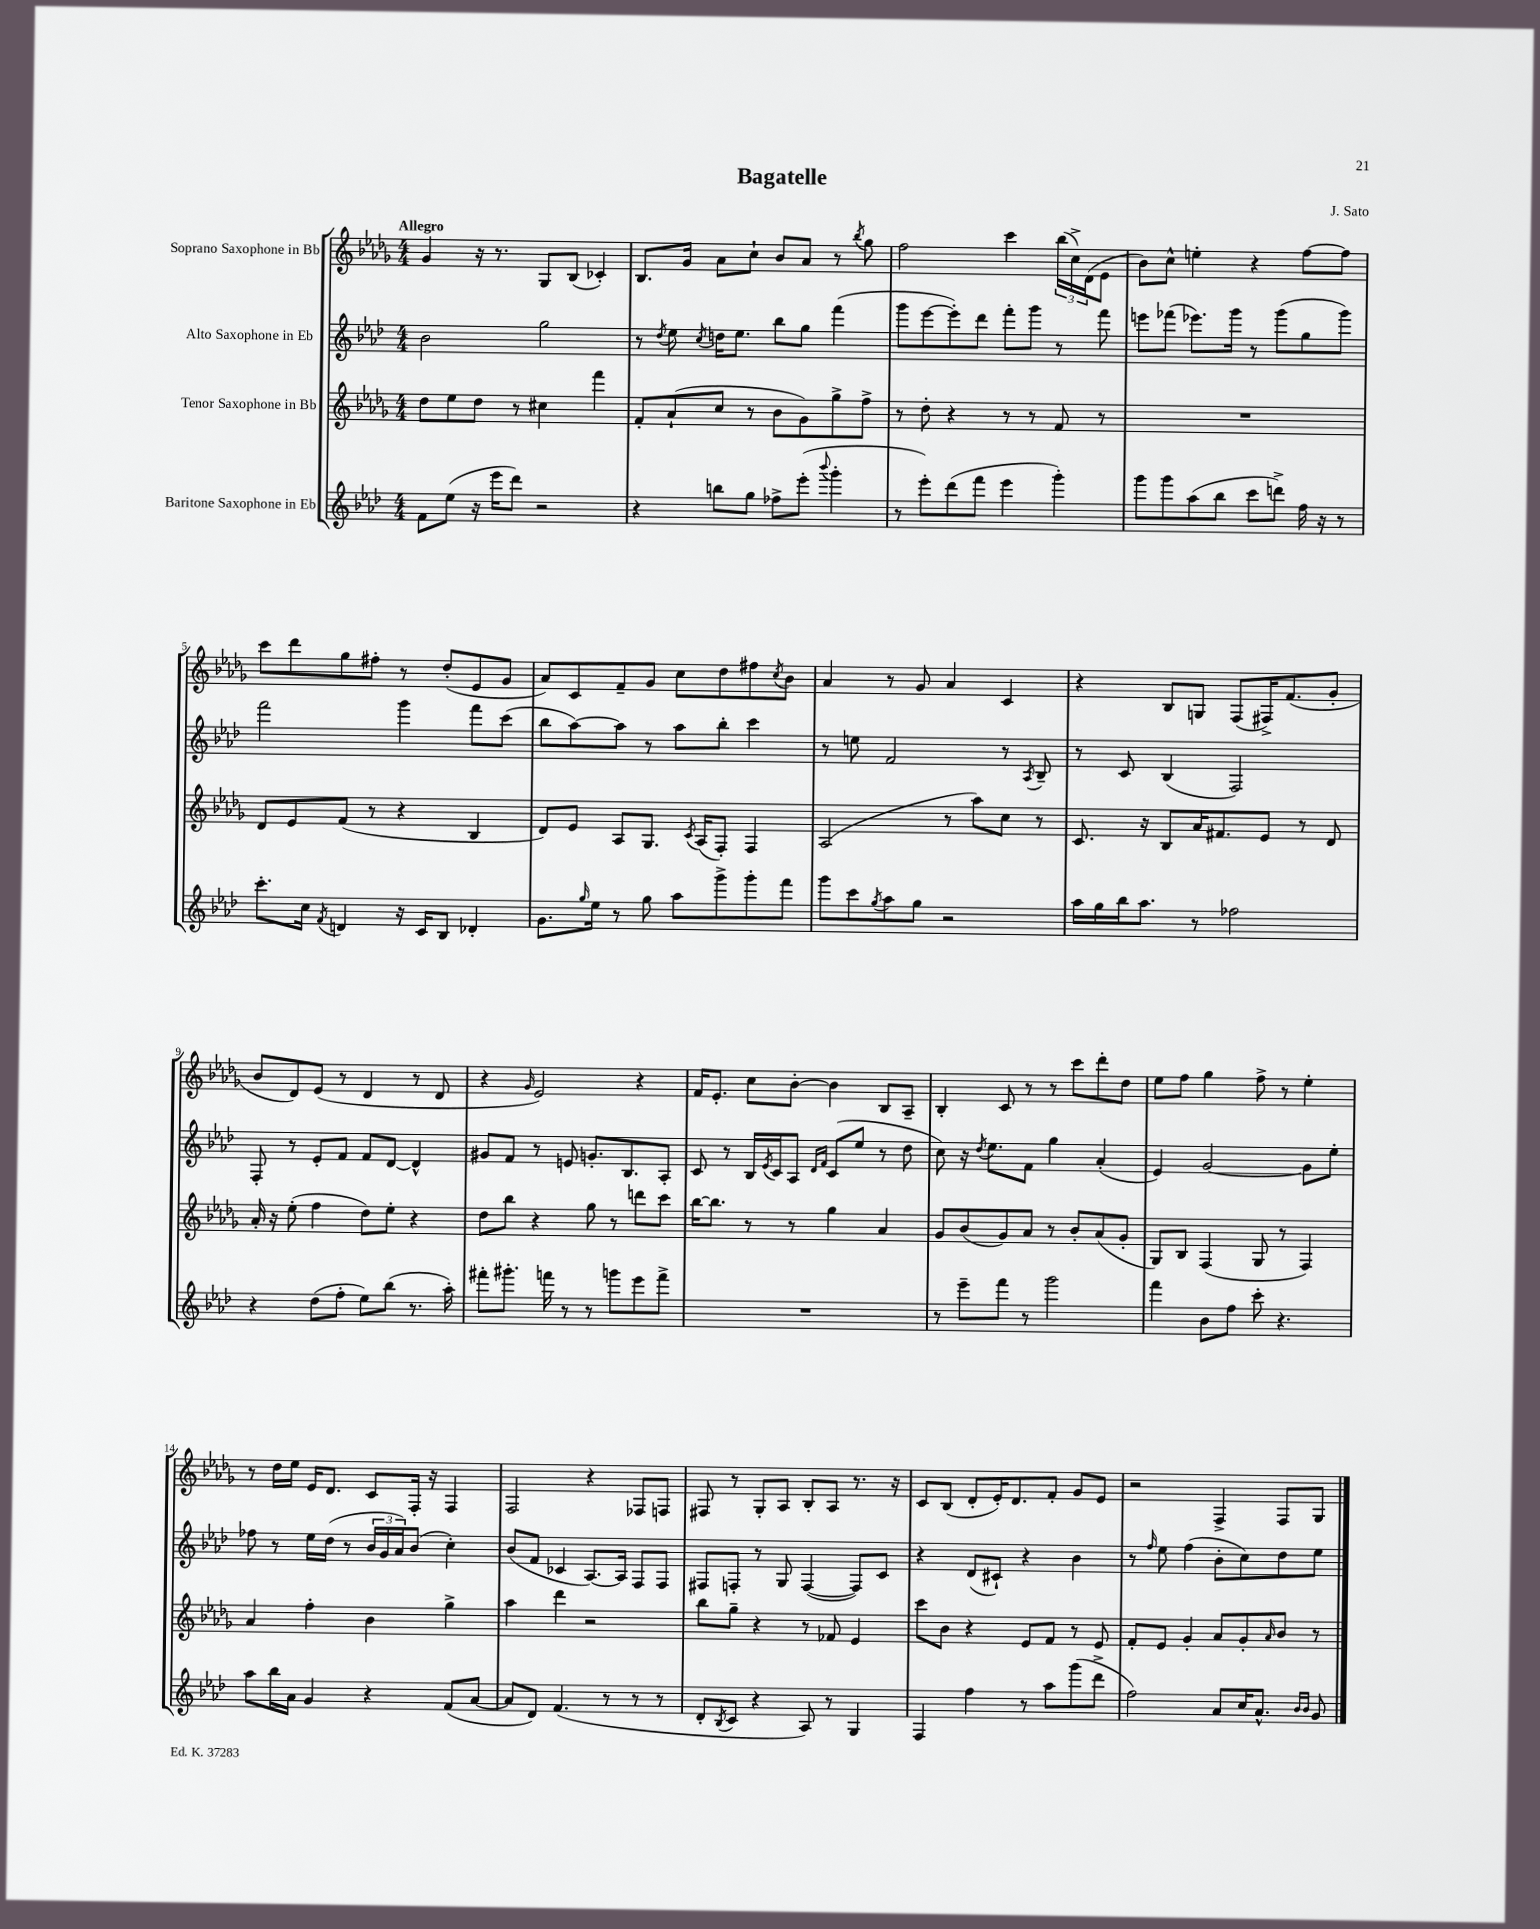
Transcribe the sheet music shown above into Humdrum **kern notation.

**kern	**kern	**kern	**kern
*staff4	*staff3	*staff2	*staff1
*clefG2	*clefG2	*clefG2	*clefG2
*k[b-e-a-d-]	*k[b-e-a-d-g-]	*k[b-e-a-d-]	*k[b-e-a-d-g-]
*M4/4	*M4/4	*M4/4	*M4/4
8f\L	8dd-\L	2b-\	4g-/
(8ee-\J	8ee-\	.	.
16r	8dd-\J	.	16r
16eee-\LK	.	.	8.r
8ddd-\J)	8r	.	.
2r	4cc#\	2gg\	8G-/L
.	.	.	(8B-/J
.	4fff\	.	4c-'/)
=	=	=	=
4r	8f'/L	8r	8.B-/L
.	.	8qdd-/	.
.	(8a-`/	8ee-\	.
.	.	.	16g-/Jk
.	.	8qcc/	.
8bb\L	8cc/J	16dd\LK	8a-\L
.	.	8.ee-\J	.
8gg\J	8r	.	8cc`\J
8ff-^\L	8b-\L	8bb-\L	8b-/L
(8eee-'\J	8g-\)	8gg\J	8a-/J
8qqbbb-/	.	.	.
4ggg'\	8gg-^\	(4fff\	8r
.	.	.	8qbb-/
.	8ff^\J	.	8gg-\
=	=	=	=
8r	8r	8ggg\L	2ff\
8eee-'\L)	8dd-'\	[8eee-\	.
(8ddd-\	4r	8eee-'\])	.
8fff\J	.	8ddd-\J	.
4eee-\	8r	8fff'\L	4ccc\
.	8r	8ggg\J	.
4ggg'\)	8f/	8r	(24bb-\LL
.	.	.	24cc^\)
.	.	.	(24d-\J
.	8r	8fff\	8e-\J
=	=	=	=
8ggg\L	1r	8eee\L	8b-\L)
8ggg\	.	(8fff-\J	8cc^^\J
(8aa-\	.	8.eee-\L)	4ee'\
8bb-\J	.	.	.
.	.	16ggg\Jk	.
8ccc\L	.	8r	4r
8ddd^\J)	.	(8ggg\L	.
16ff\	.	8gg\	[8ff\L
16r	.	.	.
8r	.	8ggg\J)	8ff\]J
=	=	=	=
8.ccc'\L	8d-/L	2fff\	8ccc\L
.	8e-/	.	8ddd-\
16cc\Jk	.	.	.
8qf/	.	.	.
4d/	(8f/J	.	8gg-\
.	8r	.	8ff#'\J
16r	4r	4ggg\	8r
16c/LK	.	.	.
8B-/J	.	.	(8dd-'/L
4d-'/	4B-/	8fff\L	8e-/
.	.	(8ccc\J	8g-/J
=	=	=	=
8.g\L	8d-/L)	8bb-\L	8a-/L)
.	8e-/J	[8aa-\)	8c/
16qqgg/	.	.	.
16ee-\Jk	.	.	.
8r	8A-/L	8aa-\]J	8f~/
8gg\	8.G-/J	8r	8g-/J
8aa-\L	.	8aa-\L	8cc\L
.	8qc/	.	.
.	(16A-/LK	.	.
8ggg^\	8F'/J)	8bb-'\J	8dd-\
8ggg'\	4F/	4ccc\	8ff#\
.	.	.	8qcc/
8fff\J	.	.	8b-\J
=	=	=	=
8ggg\L	(2A-/	8r	4a-/
8ccc\	.	8ee\	.
8qgg/	.	.	.
8aa-\	.	2f/	8r
8gg\J	.	.	8g-/
2r	8r	.	4a-/
.	8aa-\L)	.	.
.	8cc\J	8r	4c/
.	.	8qA-/	.
.	8r	8B-~/	.
=	=	=	=
16aa-\LL	8.c/	8r	4r
16gg\	.	.	.
16bb-\J	.	8c/	.
8.aa-\J	16r	.	.
.	8B-/L	(4B-/	8B-/L
8r	16a-/K	.	8G/J
.	8.f#/	.	.
2ff-\	.	2F/)	(8F/L
.	8e-/J	.	16F#^/K)
.	.	.	(8.f/
.	8r	.	.
.	8d-/	.	8g-'/J
=	=	=	=
4r	16a-'/	8F'/	8b-/L
.	16r	.	.
.	(8ee-'\	8r	8d-/)
(8dd-\L	4ff\	8e-'/L	(8e-/J
8ff'\J	.	8f/J	8r
8ee-\L)	8dd-\L)	8f/L	4d-/
(8bb-\J	8ee-'\J	[8d-/J	.
8.r	4r	4d-^^/]	8r
.	.	.	8d-/
16aa-'\)	.	.	.
=	=	=	=
8fff#'\L	8dd-\L	8g#/L	4r
8.ggg#'\J	8bb-\J	8f/J	.
.	.	.	16qqg-/
.	4r	8r	2e-/)
16fff\	.	.	.
8r	.	8e/	.
8r	8gg-\	8.g'/L	.
8ggg\L	8r	.	.
.	.	8.B-/	.
8eee-\	8ddd\L	.	4r
8fff^\J	8ccc\J	8A-'/J	.
=	=	=	=
1r	[16bb-\LK	8c/	16f/LK
.	8.bb-\]J	.	8.e-'/J
.	.	8r	.
.	8r	16B-/LL	8cc\L
.	.	8qe-/	.
.	.	16c/J	.
.	8r	8A-/J	[8b-'\J
.	.	16qqd-/LL	.
.	.	16qqf/JJ	.
.	4gg-\	(8c/L	4b-\]
.	.	8ee-/J	.
.	4a-/	8r	8B-/L
.	.	8dd-\	8A-~/J
=	=	=	=
8r	8g-/L	8cc\)	4B-'/
8eee-~\L	(8b-/	16r	.
.	.	8qdd-/	.
.	.	8.ee-\L	.
8fff\J	8g-/)	.	8c/
8r	8a-/J	8f\J	8r
2ggg\	8r	4gg\	8r
.	8b-'/L	.	8ccc\L
.	(8a-/	(4a-'/	8ddd-'\
.	8g-'/J	.	8dd-\J
=	=	=	=
4fff\	8G-/L)	4e-/)	8ee-\L
.	8B-/J	.	8ff\J
8b-\L	(4F/	[2g/	4gg-\
8ff\J	.	.	.
8ccc'\	8G-/	.	8ff^\
4.r	8r	.	8r
.	4F/)	8g\]L	4ee-'\
.	.	8ee-'\J	.
=	=	=	=
8aa-\L	4a-/	8ff-\	8r
16bb-\L	.	8r	16dd-\LL
16a-\JJ	.	.	16ee-\JJ
4g/	4ff'\	16ee-\LL	16e-/LK
.	.	(16dd-\JJ	8.d-/J
.	.	8r	.
4r	4b-\	24b-/LL	8c/L
.	.	24g/	.
.	.	24a-/J)	.
.	.	(8b-/J	16F'/Jk
.	.	.	16r
(8f/L	4gg-^\	4cc'\)	4F/
[8a-/J	.	.	.
=	=	=	=
8a-/]L	4aa-\	(8b-/L	2F/
8d-/J)	.	8f/J	.
(4.f/	4ddd-\	4c-/	.
.	2r	[8.A-/L)	4r
8r	.	.	.
.	.	16A-/]Jk	.
8r	.	8F/L	8F-/L
8r	.	8F/J	8F/J
=	=	=	=
8d-'/L	8bb-\L	8F#/L	8F#/
8qB-/	.	.	.
8c/J	8gg-~\J	8F'/J	8r
4r	4r	8r	8G-'/L
.	.	8G/	8A-/J
8A-/)	8r	([4F/	8B-'/L
8r	8f-/	.	8A-/J
4G/	4e-/	8F/]L)	8.r
.	.	8c/J	.
.	.	.	16r
=	=	=	=
4F/	8ccc\L	4r	8c/L
.	8b-\J	.	(8B-/J
4ff\	4r	(8d-/L	8d-'/L
.	.	8c#`/J)	16e-'/K)
.	.	.	8.d-/
8r	8e-/L	4r	.
8aa-\L	8f/J	.	8f'/J
(8ggg\	8r	4b-\	8g-/L
8ddd-^\J	8e-/	.	8e-/J
=	=	=	=
2ff\)	8f'/L	8r	2r
.	.	16qqff/	.
.	8e-/J	8ee-\	.
.	4g-'/	(4ff\	.
8a-/L	8a-/L	8b-'\L	4F^/
16cc/K	8g-'/	8cc\)	.
8.a-^^/J	.	.	.
.	16qqa-/	.	.
.	8b-/J	8dd-\	8F/L
16qqb-/LL	.	.	.
16qqb-/JJ	.	.	.
8g/	8r	8ee-\J	8G-/J
==	==	==	==
*-	*-	*-	*-
